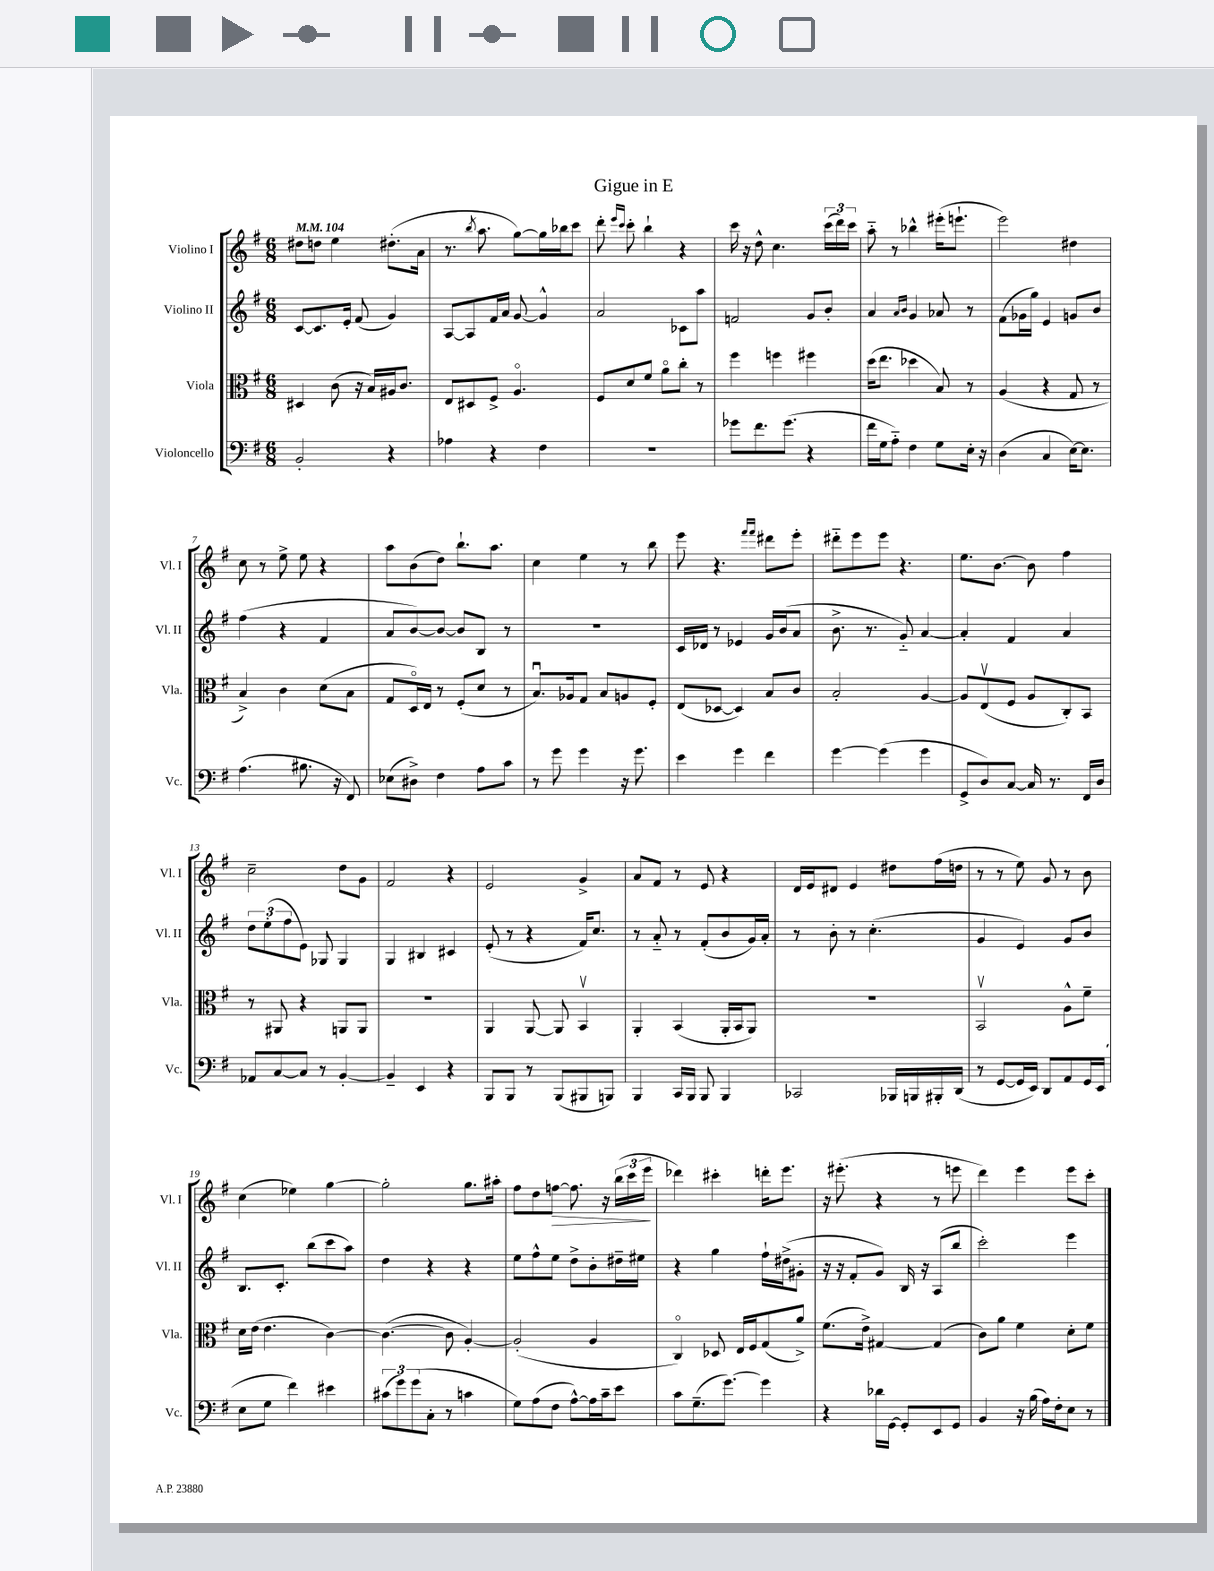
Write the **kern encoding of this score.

**kern	**kern	**kern	**kern
*staff4	*staff3	*staff2	*staff1
*clefF4	*clefC3	*clefG2	*clefG2
*k[f#]	*k[f#]	*k[f#]	*k[f#]
*M6/8	*M6/8	*M6/8	*M6/8
*MM104	*MM104	*MM104	*MM104
2BB'	4D#	[8c	8dd#
.	.	8.c]	8dd
.	(8c	.	4ee
.	.	16e'	.
.	16r	(8f#	.
.	16B)	.	.
4r	16A#	4g)	(8.dd#'
.	8.c	.	.
.	.	.	16a
=	=	=	=
4A-	8E	[8A	8.r
.	8D#	8A]	.
.	.	.	8qbb
.	.	.	8.aa
4r	8F#^	16f#	.
.	.	16a	.
.	4.Ao	[8g	[8gg)
4F#	.	4g^^]	16gg]
.	.	.	16bb-
.	.	.	8ccc
=	=	=	=
2.r	8F#	2a	8ddd'
.	.	.	16qqeee
.	.	.	16qqccc
.	8d	.	8ccc'
.	8f#	.	4bb`
.	8ao	.	.
.	8cc'	8c-	4r
.	8r	8aa	.
=	=	=	=
8g-	4ff#	2f	16ccc
.	.	.	16r
8.f#	.	.	8dd^^
.	4ff	.	4.cc
(8.g-	.	.	.
4r	4ff#	8g	.
.	.	8b'	(24ccc
.	.	.	24ddd)
.	.	.	24ccc
=	=	=	=
16f#	(16dd	4a	8aa'~
16G	8.ee	.	.
8A'~)	.	.	8r
.	.	16qqa	.
.	.	16qqb	.
4F#	4dd-	4g	4bb-^^
8G	8B)	8a-	(16eee#'
.	.	.	8.eee`
16E'	8r	8r	.
16r	.	.	.
=	=	=	=
(4D	(4A	(8f#	2eee)
.	.	16g-	.
.	.	16gg)	.
4C	4r	4e	.
[16E)	8G	8g	4dd#
8.E]	.	.	.
.	8r	8b	.
=	=	=	=
(4.A	4B^)	(4ff#	8cc
.	.	.	8r
.	4c	4r	8ee^
8.B#	.	.	8ee
.	(8d	4f#	4r
16r	.	.	.
8FF#)	8B	.	.
=	=	=	=
(8E-	8G	8a	8aa
8D#^)	16Do)	[8b)	(8b
.	16E	.	.
4F#	8r	8b_	8dd)
.	(8F#'	8b]	8.bb`
8A	8d	8B	.
.	.	.	8.aa
8c	8r	8r	.
=	=	=	=
8r	8.Bu)	2.r	4cc
8g	.	.	.
.	16A-	.	.
4g	8G	.	4ee
.	8B	.	.
16r	8A	.	8r
8.g	.	.	.
.	8F#'	.	8bb
=	=	=	=
4e	(8E	16c	8eee
.	.	16d-	.
.	[8D-	8r	4.r
4g	4D-])	4e-	.
.	.	.	16qqfff#
.	.	.	16qqfff#
4f#	8B	16g	8ddd#
.	.	(16b	.
.	8c	8a	8eee'
=	=	=	=
[4g	2B'	8.b^	8ddd#'~
.	.	.	8eee
.	.	8.r	.
(4g]	.	.	8eee
.	.	8g'~)	4.r
4g	[4A	[4a	.
=	=	=	=
8GG^	8A]	4a']	8.ee
8D)	(8Ev	.	.
.	.	.	[8.b
[8C	8F#	4f#	.
16C]	8A	.	8b]
8.r	.	.	.
.	8C')	4a	4ff#
16FF#	8BB	.	.
16D	.	.	.
=	=	=	=
8AA-	8r	12dd	2cc~
.	.	(12ee'	.
[8C	8AA#	.	.
.	.	12ff#	.
8C]	4r	8e)	.
8r	.	8G-	.
[4BB'	8AA	4G-	8dd
.	8AA	.	8g
=	=	=	=
4BB~]	2.r	4G	2f#
4EE	.	4B#	.
4r	.	4c#	4r
=	=	=	=
8BBB	4AA	(8e'	2e
8BBB	.	8r	.
8r	[8AA	4r	.
(8BBB	8AA]	.	.
8BBB#	4BBv	16f#)	4g^
.	.	8.cc	.
8BBB)	.	.	.
=	=	=	=
4BBB	4AA'	8r	8a
.	.	8a'~	8f#
16CC	(4BB	8r	8r
16BBB	.	.	.
8BBB	.	(8f#'	8e
4BBB	16AA'	8b	4r
.	16BB	.	.
.	8AA)	16g)	.
.	.	16a'	.
=	=	=	=
2CC-	2.r	8r	16d
.	.	.	16e
.	.	8b'	8d#
.	.	8r	4e
.	.	(4.cc'	.
16BBB-	.	.	8dd#
16BBB	.	.	.
16BBB#'	.	.	(16ff#
(16DD	.	.	16dd
=	=	=	=
8r	2BBv	4g	8r
[8GG	.	.	8r
16GG]	.	4e)	8ee)
16EE)	.	.	.
8DD	.	.	8g
8AA	8A^^	8g	8r
16GG	8f#~	8b	8b
(16EE	.	.	.
=	=	=	=
8E	16d	8.B	(4cc
.	(16e	.	.
8G	4.e	.	.
.	.	8.c'	.
4f#)	.	.	4ee-)
.	.	(8bb	.
4e#	[4c)	8ccc	[4gg
.	.	8aa)	.
=	=	=	=
(12c#	(4.c_	4dd	2gg']
12g)	.	.	.
(12g	.	.	.
8C'	.	4r	.
8r	8c]	.	.
4c	[4A')	4r	8.gg
.	.	.	16aa#'
=	=	=	=
8G)	(2A']	8ee	8ff#
(8A	.	8ff#^^	8dd
8F#	.	8ee	[8ff
[8A^^)	.	8dd^	8.ff]
16A]	4A	8b'	.
16c~	.	.	16r
8e	.	16dd#~	(24bb
.	.	.	24ccc
.	.	16ee#	.
.	.	.	24eee
=	=	=	=
8c	4Co)	4r	4ddd-)
(8.G~	.	.	.
.	8D-	4gg	4ccc#'
[8.g)	.	.	.
.	16E	.	.
.	16F#	.	.
4g]	(8G	16ff#`	16ddd'
.	.	(16dd#^	8.eee
.	8a^)	8g#'	.
=	=	=	=
4r	(8.f#	16r	16r
.	.	16r	(8.eee#'
.	.	8f#'	.
.	16e^)	.	.
16d-	[4G#	8g)	4r
[16GG	.	.	.
8GG']	.	16B	.
.	.	16r	.
8EE	(4G#]	(8A	8r
8GG	.	8bb	8eee
=	=	=	=
4BB	8c)	2ccc')	4ddd)
.	8a	.	.
16r	4f#	.	4eee
(16B	.	.	.
16A)	.	.	.
16F#'	.	.	.
8E	8d'	4eee	8eee
8r	8f#	.	8ccc'
==	==	==	==
*-	*-	*-	*-
